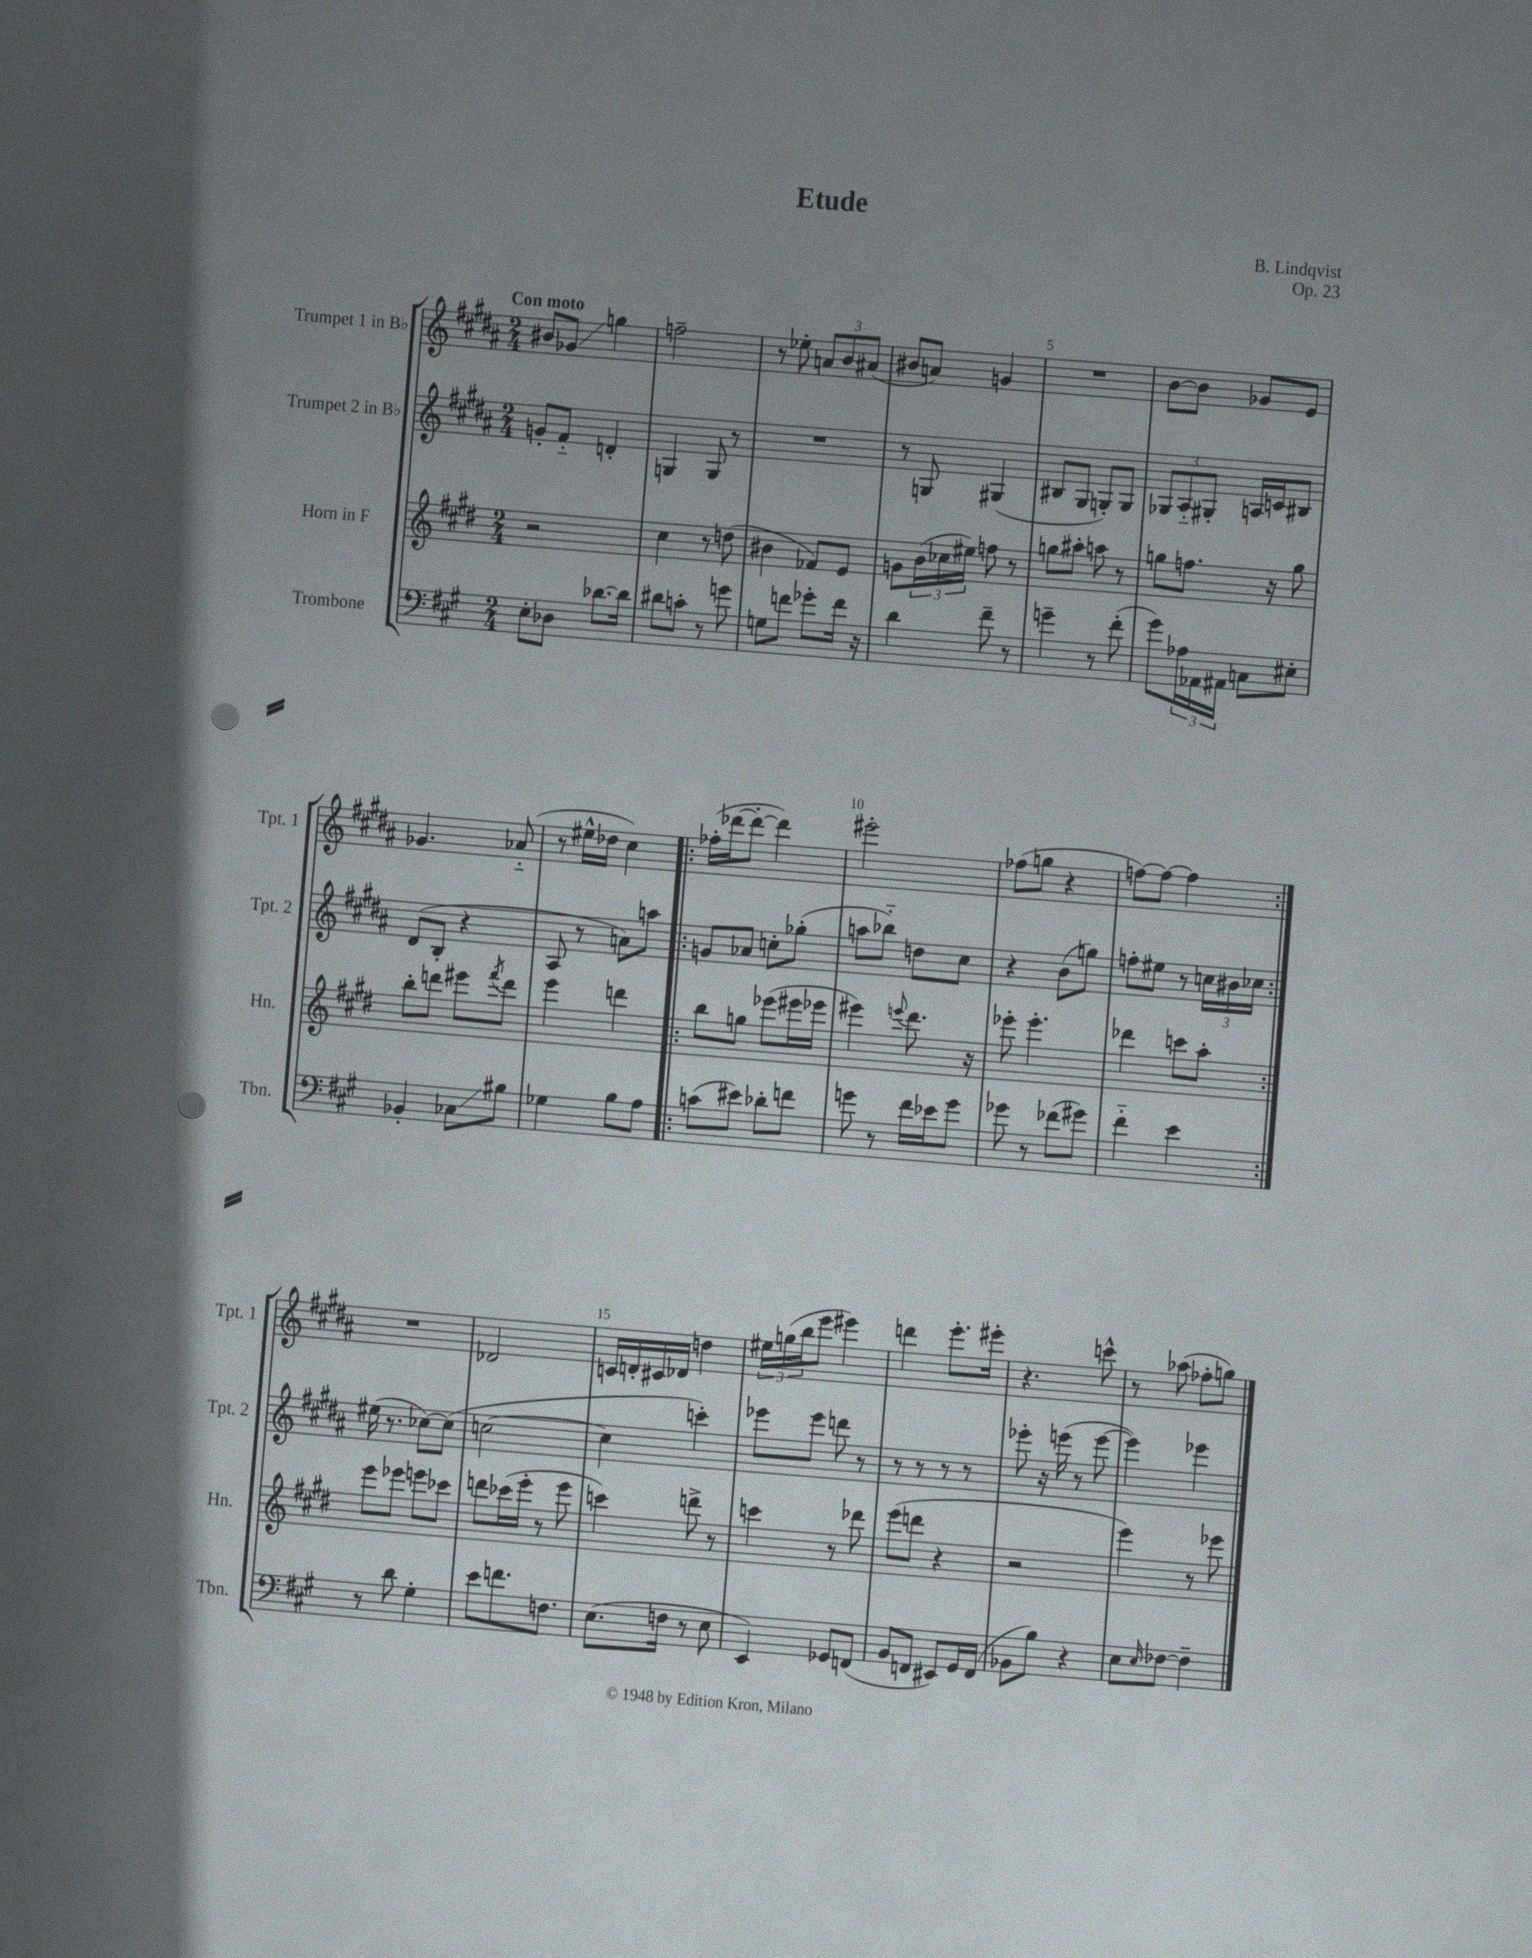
\header { title = "Etude" composer = "B. Lindqvist" opus = "Op. 23" }
<<
\new StaffGroup <<
\new Staff = "s0" \with { instrumentName = "Trumpet 1 in Bb" shortInstrumentName = "Tpt. 1" } {
    \clef treble \key b \major \numericTimeSignature \time 2/4 \tempo "Con moto"
    bis'8 ges'8\glissando g''4 |
    f''2-- |
    r8 ees''8-. \tuplet 3/2 { a'8 b'8 ais'8( } |
    bis'8 a'8) g'4 |
    R2 |
    b'8~ b'8 ges'8 e'8 |
    ges'4. aes'8-_( |
    r8 eis''16-^ des''16 cis''4) |
    \repeat volta 2 { fes''16-.( des'''16~ des'''8~-. des'''4) |
    eis'''2-. |
    fes''8( g''8 r4 |
    f''8~) f''8~ f''4 | }
    R2 |
    des'2 |
    c'16 d'16-. cis'16 des'16 d''4 |
    \tuplet 3/2 { eis''16 g''16( b''16 } e'''8 eis'''4) |
    d'''4 e'''8.-. eis'''16-. |
    r4. c'''8-^ |
    r8 aes''8( fes''8-. g''8) \bar "|." |
}
\new Staff = "s1" \with { instrumentName = "Trumpet 2 in Bb" shortInstrumentName = "Tpt. 2" } {
    \clef treble \key b \major \numericTimeSignature \time 2/4
    g'8-. fis'8-_ d'4-. |
    g4 g8 r8 |
    R2 |
    r8 g8 gis4( |
    bis8 gis8 g8-.) g8 |
    \tuplet 3/2 { ges8 ais8-_ gis8-. } a16 c'16 bis8 |
    dis'8( b8-. r4 |
    ais8 r8 a'8) a''8 |
    \repeat volta 2 { g'8 aes'8 c''8-. ges''8-.( |
    a''8 bes''8-_) d''8 cis''8 |
    r4 b'8( g''8) |
    f''8-. eis''8 r8 \tuplet 3/2 { c''16 bis'16 ces''16 } | }
    eis''16( r8. ces''8~) ces''8( |
    c''2~ |
    c''4 c'''4-.) |
    ees'''8 ees'''8 d'''8 r8 |
    r8 r8 r8 r8 |
    ees'''8-. r16 e'''16( r8 e'''8~ |
    e'''4) ees'''4 \bar "|." |
}
\new Staff = "s2" \with { instrumentName = "Horn in F" shortInstrumentName = "Hn." } {
    \clef treble \key e \major \numericTimeSignature \time 2/4
    r2 |
    cis''4 r8 d''8( |
    bis'4 fes'8) e'8 |
    g'8 \tuplet 3/2 { b'16( ces''16 eis''16) } f''8 r8 |
    g''8 ais''8-. a''8 r8 |
    g''8 f''8. r16 g''8 |
    b''8-. d'''8 eis'''8 \acciaccatura { fis'''8 } d'''8 |
    e'''4 d'''4 |
    \repeat volta 2 { b''8 g''8 ees'''8( eis'''16 ees'''16 |
    eis'''4) \appoggiatura { e'''8 } dis'''8. r16 |
    ees'''8-. ees'''4.-. |
    des'''4 c'''8 a''8-. | }
    e'''8 ees'''8 e'''8 ces'''8 |
    d'''8 ces'''16( e'''16-. r8 e'''8 |
    c'''4) d'''8-> r8 |
    c'''4 r8 des'''8 |
    e'''8( d'''8 r4 |
    r2 |
    e'''4) r8 ees'''8 \bar "|." |
}
\new Staff = "s3" \with { instrumentName = "Trombone" shortInstrumentName = "Tbn." } {
    \clef bass \key a \major \numericTimeSignature \time 2/4
    e8-. des8 des'8.~ des'16 |
    dis'8 c'8-. r8 g'8 |
    g8 f'8 ges'8-. f'16 r16 |
    d'4 fis'8-- r8 |
    g'4-- r8 fis'8-.( |
    gis'8) \tuplet 3/2 { aes16 aes,16 ais,16 } c8 eis8-. |
    bes,4-. ces8\glissando bis8 |
    ges4 b8 a8 |
    \repeat volta 2 { c'8( eis'8) des'8-. f'8 |
    g'8 r8 fis'16 ees'16 g'8 |
    ges'8 r8 fes'8( gis'8) |
    fis'4-_ e'4 | }
    r8 d'8 gis4-. |
    e'8 f'8. f8. |
    e8.( f16 r8 e8 |
    e,4) ges,8 f,8( |
    b,8 f,8 eis,8) gis,16 f,16( |
    bes,8 b8) r4 |
    e8 \grace { e16 } fes8~ fes4-- \bar "|." |
}
>>
>>
\layout { \context { \Score \override BarNumber.break-visibility = ##(#f #t #t) barNumberVisibility = #(every-nth-bar-number-visible 5) } }
